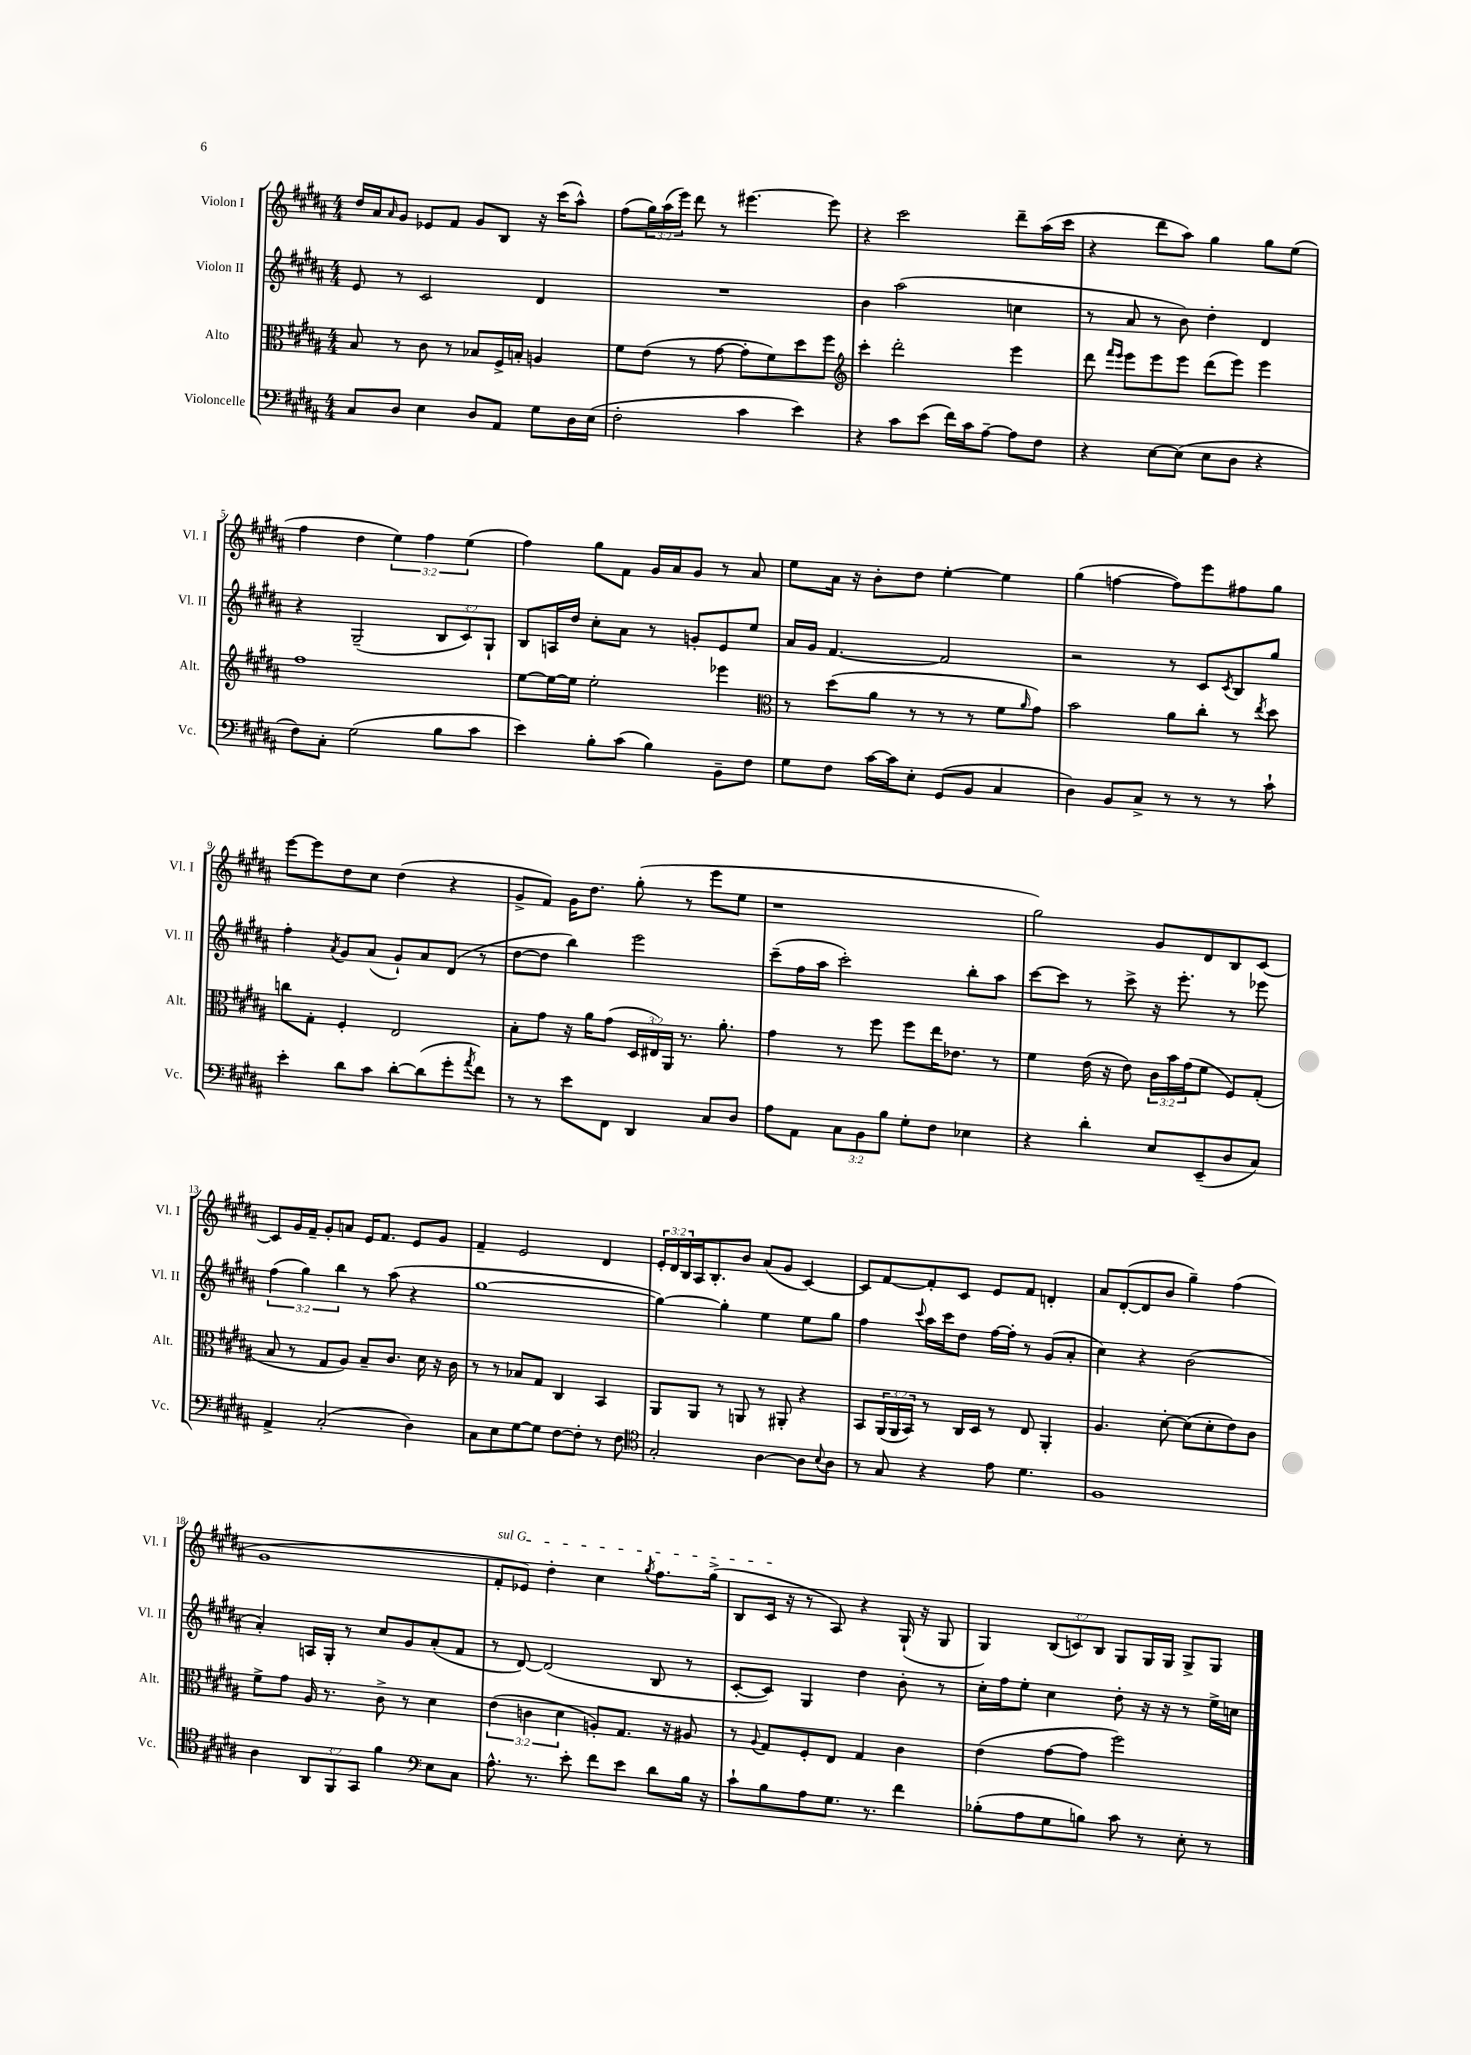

**kern	**kern	**kern	**kern
*part4	*part3	*part2	*part1
*staff4	*staff3	*staff2	*staff1
*I"Violoncelle	*I"Alto	*I"Violon II	*I"Violon I
*I'Vc.	*I'Alt.	*I'Vl. II	*I'Vl. I
*clefF4	*clefC3	*clefG2	*clefG2
*k[f#c#g#d#a#]	*k[f#c#g#d#a#]	*k[f#c#g#d#a#]	*k[f#c#g#d#a#]
*M4/4	*M4/4	*M4/4	*M4/4
=1	=1	=1	=1
8C#/L	8B/	8e/	16dd#/LL
.	.	.	16a#/J
.	.	.	16qqa#/
8D#/J	8r	8r	8g#/J
4E\	8c#\	2c#/	8e-X/L
.	8r	.	8f#/J
8D#/L	8B-X/L	.	8g#/L
8AA#/J	16F#^/L	.	8B/J
.	16Bn'/JJ	.	.
8G#\L	4An/	4d#/	16r
.	.	.	(16ccc#\KL
16D#\L	.	.	8aa#^^\J)
(16E\JJ	.	.	.
=2	=2	=2	=2
2F#'\	8f#\L	1r	(8ff#\L
.	(8e\J	.	24gg#\L)
.	.	.	(24aa#\
.	.	.	24eee\JJ)
.	8r	.	8ddd#\
.	[8g#\	.	8r
4c#\	8g#'\L]	.	[4.eee#X\
.	8f#\)	.	.
4e\)	8dd#\	.	.
.	8ff#\J	.	8eee#\]
=3	=3	=3	=3
*	*clefG2	*	*
4r	4ccc#'\	4b\	4r
8c#\L	2ddd#'\	(2aa#\	2ccc#\
(8e\J	.	.	.
16f#\LL)	.	.	.
16c#\J	.	.	.
[8A#~\J	.	.	.
8A#\L]	4eee\	4ccn\	8ddd#~\L
8F#\J	.	.	(16aa#\L
.	.	.	16ccc#\JJ
=4	=4	=4	=4
4r	8ddd#\	8r	4r
.	16qqfff#/LL	.	.
.	16qqeee/JJ	.	.
.	8eee\L	8a#/	.
[8E\L	8eee\	8r	8ddd#\L
(8E\J]	8eee\J	8b\)	8aa#\J)
8E\L	(8ddd#\L	4dd#'\	4gg#\
8D#\J	8eee\J)	.	.
4r	4eee\	4d#/	8gg#\L
.	.	.	(8ee\J
!!LO:LB:g=z
=5	=5	=5	=5
8F#\L)	1ff#	4r	4ff#\
8C#'\J	.	.	.
(2G#\	.	(2G#~/	4dd#\
.	.	.	6ee\)
.	.	.	6ff#\
8B\L	.	12B/L	.
.	.	12c#/)	(6ee\
8c#\J	.	.	.
.	.	12G#`/J	.
=6	=6	=6	=6
4e\)	[8ee\L	8B/L	4ff#\)
.	16ee\L_	16An/L	.
.	16ee\JJ]	16dd#/JJ	.
8B'\L	2ee'\	8cc#'\L	8gg#\L
(8c#\J	.	8a#\J	8f#\J
4B\)	.	8r	16g#/LL
.	.	.	16a#/J
.	.	8gn'/L	8g#/J
8BB~\L	4eee-X\	8e/	8r
8F#\J	.	8ee/J	8a#/
=7	=7	=7	=7
*	*clefC3	*	*
8G#\L	8r	16a#/LL	8ee\L
.	.	16g#/JJ	.
8F#\J	(8dd#\L	[4.f#/	16a#\Jk
.	.	.	16r
[16c#\LL	8a#\J	.	8b'\L
16c#\J]	.	.	.
8E'\J	8r	.	8dd#\J
(8GG#/L	8r	2f#/]	[4ee'\
8BB/J	8r	.	.
4C#/	8f#\L	.	4ee\]
.	16qqa#/	.	.
.	8g#\J)	.	.
=8	=8	=8	=8
4D#\)	2b\	2r	(4gg#\
8BB/L	.	.	[4ffn\
8C#^/J	.	.	.
8r	8a#\L	8r	8ff\L])
8r	8cc#'\J	8c#/L	8eee\
.	.	8qc#/	.
8r	8r	8B/	8ff#X\
.	8qee/	.	.
8c#`\	8dd#\	8gg#/J	8gg#\J
!!LO:LB:g=z
=9	=9	=9	=9
4e'\	8ccn\L	4ff#'\	[8eee\L
.	8G#'\J	.	8eee\]
.	.	8qa#/	.
8d#\L	4F#'/	8g#/L	8dd#\
8c#\J	.	(8a#/J	8cc#\J
[8d#'\L	2E/	8g#`/L)	(4dd#\
(8d#\]	.	8a#/	.
8g#'\	.	(8d#/J	4r
8qa#/	.	.	.
8f#\J)	.	8r	.
=10	=10	=10	=10
8r	8B'\L	[8dd#\L	8g#^/L
8r	8g#\J	8dd#\J]	8f#/J)
8e\L	16r	4bb\)	16g#\KL
.	16a#\KL	.	8.dd#\J
8FF#\J	(8g#\J	.	.
4DD#/	24D#/LL	2eee\	(8gg#'\
.	24E#X/)	.	.
.	24AA#/JJ	.	.
.	8.r	.	8r
8C#/L	.	.	8eee\L
.	8.a#'\	.	.
8D#/J	.	.	8ee\J
=11	=11	=11	=11
8A#\L	4g#\	(8ccc#~\L	1r
8AA#\J	.	16ff#\L	.
.	.	16aa#\JJ	.
12C#\L	8r	2ccc#'\)	.
12BB\	.	.	.
.	8ff#\	.	.
12B\J	.	.	.
8G#'\L	8ff#\L	.	.
8F#\J	16ee\K	.	.
.	8.e-X\J	.	.
4E-X\	.	8bb'\L	.
.	8r	8aa#\J	.
=12	=12	=12	=12
4r	4f#\	[8ccc#\L	2gg#\)
.	.	8ccc#\J]	.
4d#'\	(16e\	8r	.
.	16r	.	.
.	8e\)	8ccc#^\	.
8E/L	24c#\LL	16r	8g#/L
.	24b\	.	.
.	.	8.eee'\	.
.	(24g#\J	.	.
(8EE~/	8f#\J	.	8d#/
8D#/	8F#/L)	8r	8B/
8C#/J)	(8G#'/J	8eee-X\	[8c#/J
!!LO:LB:g=z
=13	=13	=13	=13
4AA#^/	8B/	(6ff#\	8c#/L]
.	8r	.	16g#/L
.	.	6gg#\)	.
.	.	.	16f#~/JJ
(2C#'/	8G#/L	.	8g#'/L
.	.	6bb\	.
.	8A#/J)	.	8an/J
.	8B~/L	8r	16e/KL
.	.	.	8.f#/J
.	8.c#/J	(8aa#\	.
4D#\)	.	4r	8e/L
.	16d#\	.	.
.	16r	.	8g#/J
.	16c#\	.	.
=14	=14	=14	=14
8C#\L	8r	[1gg#	4f#~/
8E\	8r	.	.
[8G#\	8B-X/L	.	2e/
8G#\J]	8G#/J	.	.
[8F#\L	4C#/	.	.
8F#'\J]	.	.	.
8r	4BB/	.	4d#/
8F#\	.	.	.
=15	=15	=15	=15
*clefC4	*	*	*
2G#'/	8AA#/L	4gg#\_)	24e'/LL
.	.	.	24d#/
.	.	.	24B/
.	8AA#/J	.	16A#/J
.	.	.	8.B'/
.	8r	4gg#'\]	.
.	8AAn/	.	8b/J
[4A#\	8r	4ee\	(8a#/L
.	8AA#X'/	.	8g#/J
8A#\L]	4r	8ee\L	[4c#/)
8qqB/	.	.	.
8A#\J	.	8gg#\J	.
=16	=16	=16	=16
8r	8BB/L	4ff#\	8c#/L]
8G#/	(24AA#/L	.	[8f#/
.	24AA#/	.	.
.	24BB/JJ)	.	.
.	.	8qqccc#/	.
4r	8r	16aa#\LL	8f#'/]
.	.	16ccc#\J	.
.	16C#/LL	8dd#\J	8c#/J
.	16D#/JJ	.	.
8e\	8r	[16ff#\LL	8e/L
.	.	16ff#'\JJ]	.
4.d#\	8E/	8r	8f#/J
.	4AA#'/	(8g#/L	4dn'/
.	.	8a#'/J	.
=17	=17	=17	=17
1F#	4.A#/	4cc#\)	8a#/L
.	.	.	([8d#'/
.	.	4r	8d#/]
.	[8d#'\	.	8b/J
.	(8d#\L]	(2b\	4gg#~\)
.	8d#'\	.	.
.	8e\)	.	(4ff#\
.	8c#\J	.	.
!!LO:LB:g=z
=18	=18	=18	=18
4A#\	8f#^\L	4a#'/)	1g#
.	8g#\J	.	.
12AA#/L	16A#/	16An/LL	.
.	8.r	16G#'/JJ	.
12FF#/	.	.	.
.	.	8r	.
12GG#/J	.	.	.
4f#\	8c#^\	8cc#/L	.
.	8r	8g#/	.
*clefF4	*	*	*
8E\L	4d#\	(8a#'/	.
8C#\J	.	8f#/J	.
=19	=19	=19	=19
!	!	!	!LO:TX:a:i:t=sul G
8.A#^^\	(6e\	8r	8f#'/L
.	.	[8d#/)	8e-X/J)
.	6cn\	.	.
8.r	.	.	.
.	.	(2d#/]	4dd#'\
.	6d#\	.	.
8e'\	.	.	.
8f#\L	8An'/L)	.	4cc#\
8e\J	8.G#/J	.	.
.	.	.	8qgg#/
8d#\L	.	8B/	8.ff#\L
.	16r	.	.
16B\Jk	8A#X/	8r	.
16r	.	.	(16gg#^\Jk
=20	=20	=20	=20
8c#`\L	8r	[8c#'/L	8B/L
.	8qqA#/	.	.
8B\	8G#/L	8c#/J])	16c#/Jk
.	.	.	16r
8A#\	8F#'/	4G#/	8r
8.G#\J	8E/J	.	8A#/)
.	4G#/	4dd#\	4r
8.r	.	.	.
4f#\	4c#\	8b'\	(16G#`/
.	.	.	16r
.	.	8r	8G#/
=21	=21	=21	=21
(8B-X'\L	(4e\	16cc#'\LL	4G#/)
.	.	16ff#\J	.
8A#\	.	8ee'\J	.
8G#\	[8g#\L	4cc#\	(12B/L
.	.	.	12cn/)
8Bn\J)	8g#\J]	.	.
.	.	.	12B/J
8c#\	2ff#\)	8dd#'\	8G#/L
8r	.	16r	16G#/L
.	.	16r	16G#/JJ
8E'\	.	8r	8G#^/L
8r	.	16ee^\LL	8G#/J
.	.	16ccn\JJ	.
==	==	==	==
*-	*-	*-	*-
